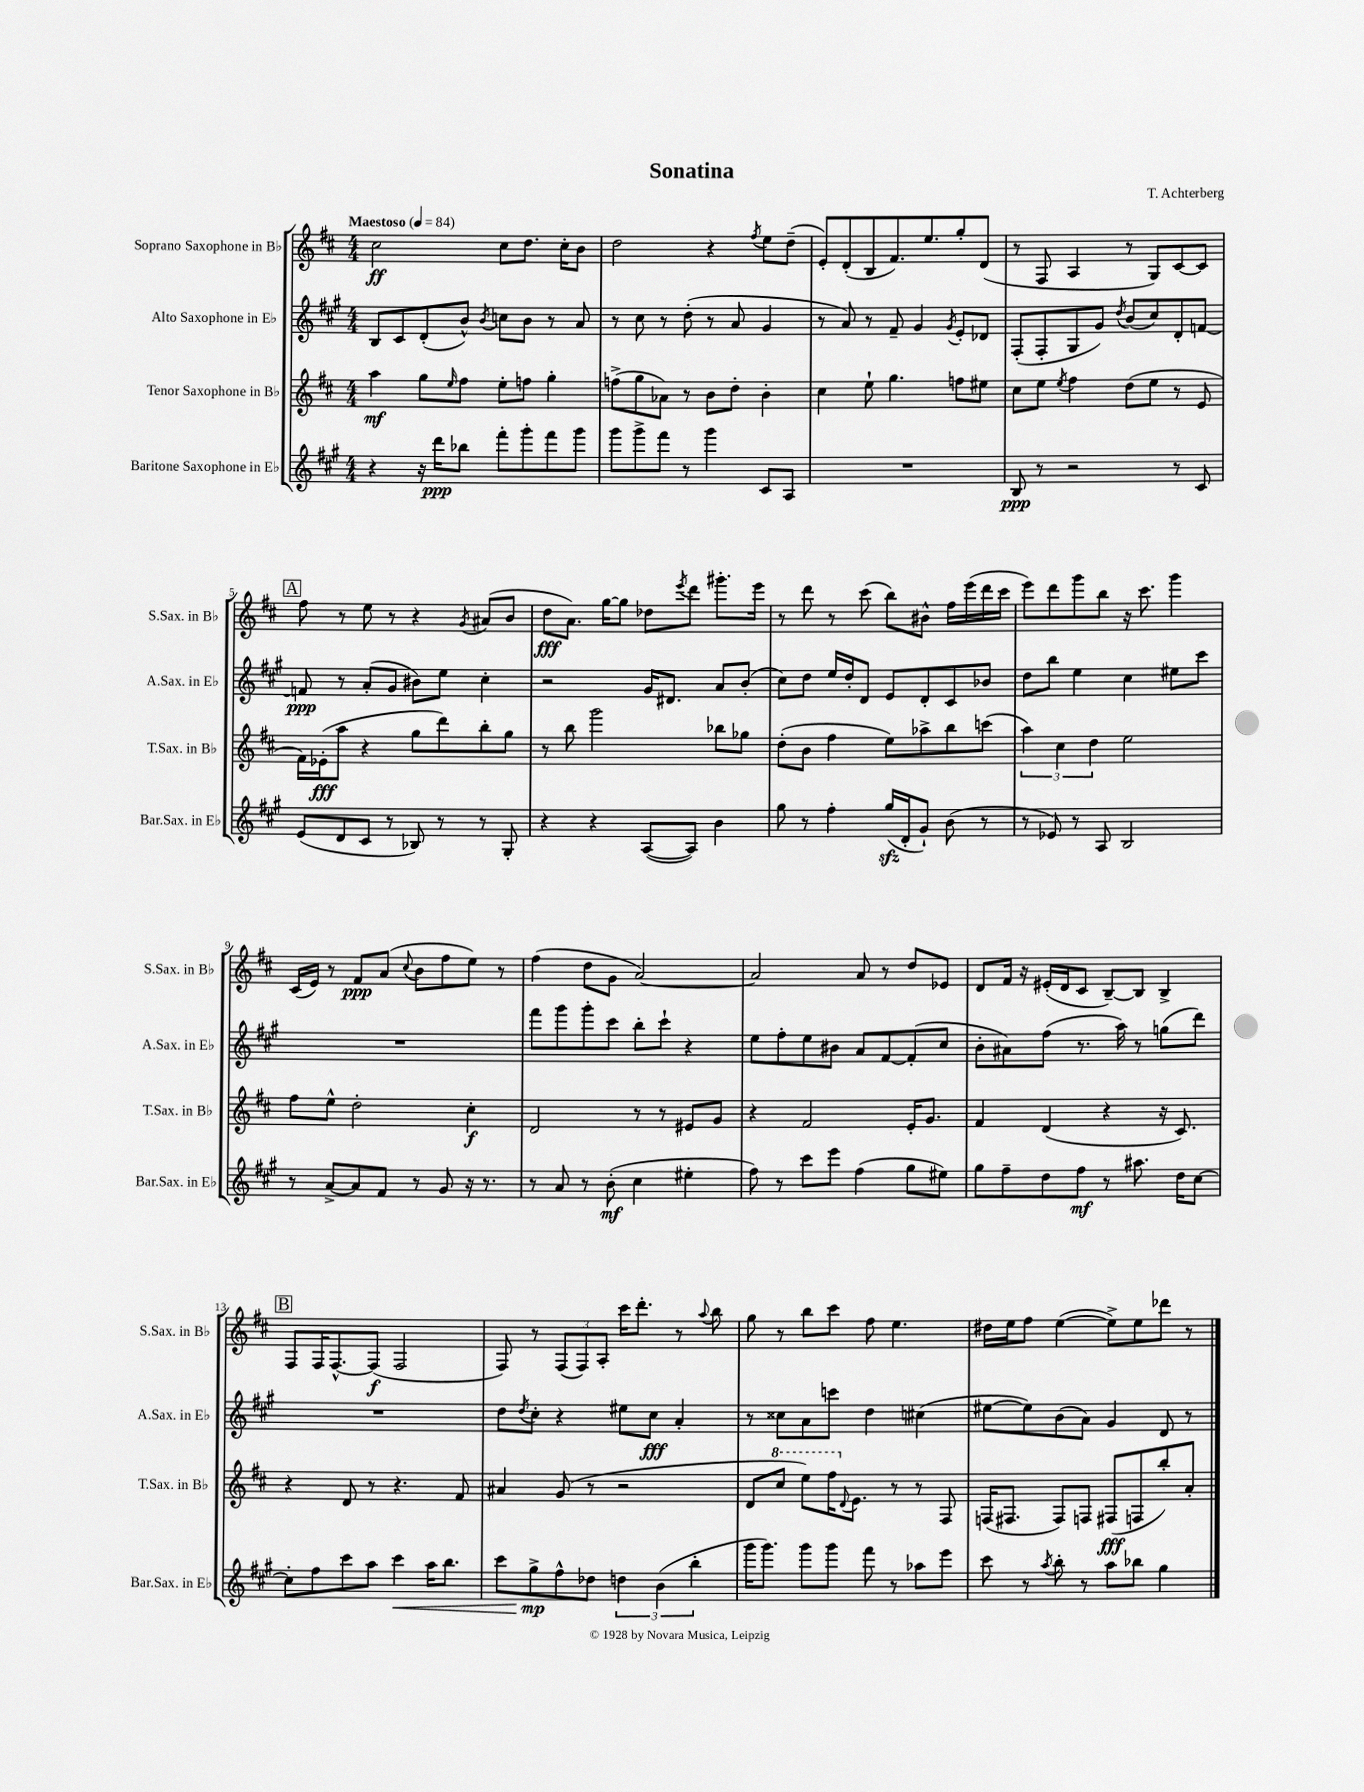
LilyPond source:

\header { title = "Sonatina" composer = "T. Achterberg" }
<<
\new StaffGroup <<
\new Staff = "s0" \with { instrumentName = "Soprano Saxophone in Bb" shortInstrumentName = "S.Sax. in Bb" } {
    \clef treble \key d \major \numericTimeSignature \time 4/4 \tempo "Maestoso" 4 = 84
    cis''2\ff cis''8 d''8. cis''16-. b'8 |
    d''2 r4 \acciaccatura { fis''8 } e''8 d''8--( |
    e'8-.) d'8-.( b8 fis'8.) e''8. g''8-. d'8( |
    r8 fis8 a4 r8 g8) cis'8~ cis'8 |
    \mark \markup { \box "A" } fis''8 r8 e''8 r8 r4 \acciaccatura { g'8 } ais'8( b'8 |
    d''8\fff a'8.) g''16~ g''8 des''8 \acciaccatura { e'''8 } d'''8 gis'''8.-. e'''16 |
    r8 d'''8 r8 cis'''8( b''8) bis'8-^ fis''16 e'''16( d'''16 cis'''16 |
    e'''8) d'''8 g'''8 b''8 r16 cis'''8. g'''4 |
    cis'16( e'16) r8 fis'8\ppp a'8( \appoggiatura { cis''8 } b'8 fis''8 e''8) r8 |
    fis''4( d''8 g'8 a'2~) |
    a'2 a'8 r8 d''8 ees'8 |
    d'8 fis'16 r16 eis'16-.( d'16 cis'8 b8~--) b8 b4-> |
    \mark \markup { \box "B" } fis8 fis16 fis8.~-^ fis8\f( fis2 |
    fis8) r8 \tuplet 3/2 { fis8( fis8) a8-. } cis'''16 d'''8.-. r8 \appoggiatura { a''8 } b''8 |
    g''8 r8 b''8 cis'''8 fis''8 e''4. |
    dis''16 e''16 fis''8 e''4~( e''8->) e''8 des'''8 r8 \bar "|." |
}
\new Staff = "s1" \with { instrumentName = "Alto Saxophone in Eb" shortInstrumentName = "A.Sax. in Eb" } {
    \clef treble \key a \major \numericTimeSignature \time 4/4
    b8 cis'8 d'8-.( b'8-^) \acciaccatura { b'8 } c''8 b'8 r8 a'8 |
    r8 cis''8 r8 d''8-.( r8 a'8 gis'4 |
    r8 a'8) r8 fis'8-- gis'4 \acciaccatura { gis'8 } e'8-. des'8 |
    fis8-.( fis8-. gis8 gis'8) \acciaccatura { d''8 } b'8( cis''8) d'8-. f'8~ |
    \mark \markup { \box "A" } f'8\ppp r8 a'8-.( gis'8 bis'8) e''8 cis''4-. |
    r2 gis'16 dis'8. a'8 b'8-.( |
    cis''8) d''8 e''16 d''16-. d'8 e'8 d'8-. cis'8 bes'8 |
    d''8 b''8 e''4 cis''4 eis''8 cis'''8 |
    R1 |
    fis'''8 gis'''8 gis'''8-. cis'''8 b''8-. cis'''8-! r4 |
    e''8 fis''8-. e''8 bis'8 a'8 fis'8~ fis'8-.( cis''8 |
    b'8-. ais'8) fis''8( r8. a''16) r8 g''8( d'''8) |
    \mark \markup { \box "B" } R1 |
    d''8 \acciaccatura { d''8 } cis''8-. r4 eis''8 cis''8\fff a'4-. |
    r8 cisis''8 a'8 c'''8 d''4 cis''4( |
    eis''8~ eis''8) b'8( a'8) gis'4 d'8 r8 \bar "|." |
}
\new Staff = "s2" \with { instrumentName = "Tenor Saxophone in Bb" shortInstrumentName = "T.Sax. in Bb" } {
    \clef treble \key d \major \numericTimeSignature \time 4/4
    a''4\mf g''8 \grace { e''16 } fis''8 e''8-. f''8 g''4-. |
    f''8->( g''8 aes'8) r8 b'8 d''8-. b'4-. |
    cis''4 e''8-! g''4. f''8 eis''8 |
    cis''8 e''8 \acciaccatura { e''8 } fis''4 d''8( e''8 r8 e'8 |
    \mark \markup { \box "A" } fis'16) ees'16-.\fff( a''8 r4 g''8 d'''8) b''8-. g''8 |
    r8 b''8 g'''2 bes''8 ges''8 |
    d''8-.( b'8 fis''4 e''8) aes''8-> b''8 c'''8( |
    \tuplet 3/2 { a''4) cis''4 d''4 } e''2 |
    fis''8 e''8-^ d''2-. cis''4-.\f |
    d'2 r8 r8 eis'8 g'8 |
    r4 fis'2 e'16-. g'8. |
    fis'4 d'4( r4 r16 cis'8.) |
    \mark \markup { \box "B" } r4 d'8 r8 r4. fis'8 |
    ais'4 g'8( r8 r2 |
    d'8 \ottava #1 cis'''8 e'''8) fis'''16 \ottava #0 \appoggiatura { d'8 } e'8. r8 r8 fis8 |
    f16( fis8. fis8) f8 fis8\fff( f8 b''8-.) a'8-. \bar "|." |
}
\new Staff = "s3" \with { instrumentName = "Baritone Saxophone in Eb" shortInstrumentName = "Bar.Sax. in Eb" } {
    \clef treble \key a \major \numericTimeSignature \time 4/4
    r4 r16 d'''16\ppp bes''8 fis'''8-. gis'''8-. fis'''8 gis'''8 |
    gis'''8 gis'''8-> fis'''8 r8 gis'''4 cis'8 a8 |
    R1 |
    b8\ppp r8 r2 r8 cis'8 |
    \mark \markup { \box "A" } e'8( d'8 cis'8 r8 bes8) r8 r8 gis8-. |
    r4 r4 a8~( a8) b'4 |
    gis''8 r8 fis''4-. gis''16\sfz( d'16-. gis'8-!) b'8( r8 |
    r8 ees'8) r8 a8 b2 |
    r8 a'8~-> a'8 fis'8 r8 gis'8 r16 r8. |
    r8 a'8 r8 b'8-.\mf( cis''4 eis''4-. |
    fis''8) r8 cis'''8 e'''8 fis''4( gis''8 eis''8) |
    gis''8 fis''8-- d''8 fis''8\mf r8 ais''8. d''16 cis''8~ |
    \mark \markup { \box "B" } cis''8-. fis''8 cis'''8 a''8 cis'''4\< a''16 b''8. |
    cis'''8 gis''8->\mp\! fis''8-^ des''8 \tuplet 3/2 { d''4 b'4( b''4-. } |
    gis'''16 gis'''8.) gis'''8 gis'''8 fis'''8 r8 aes''8 e'''8 |
    cis'''8 r8 \acciaccatura { a''8 } b''8-. r8 a''8 bes''8 gis''4 \bar "|." |
}
>>
>>
